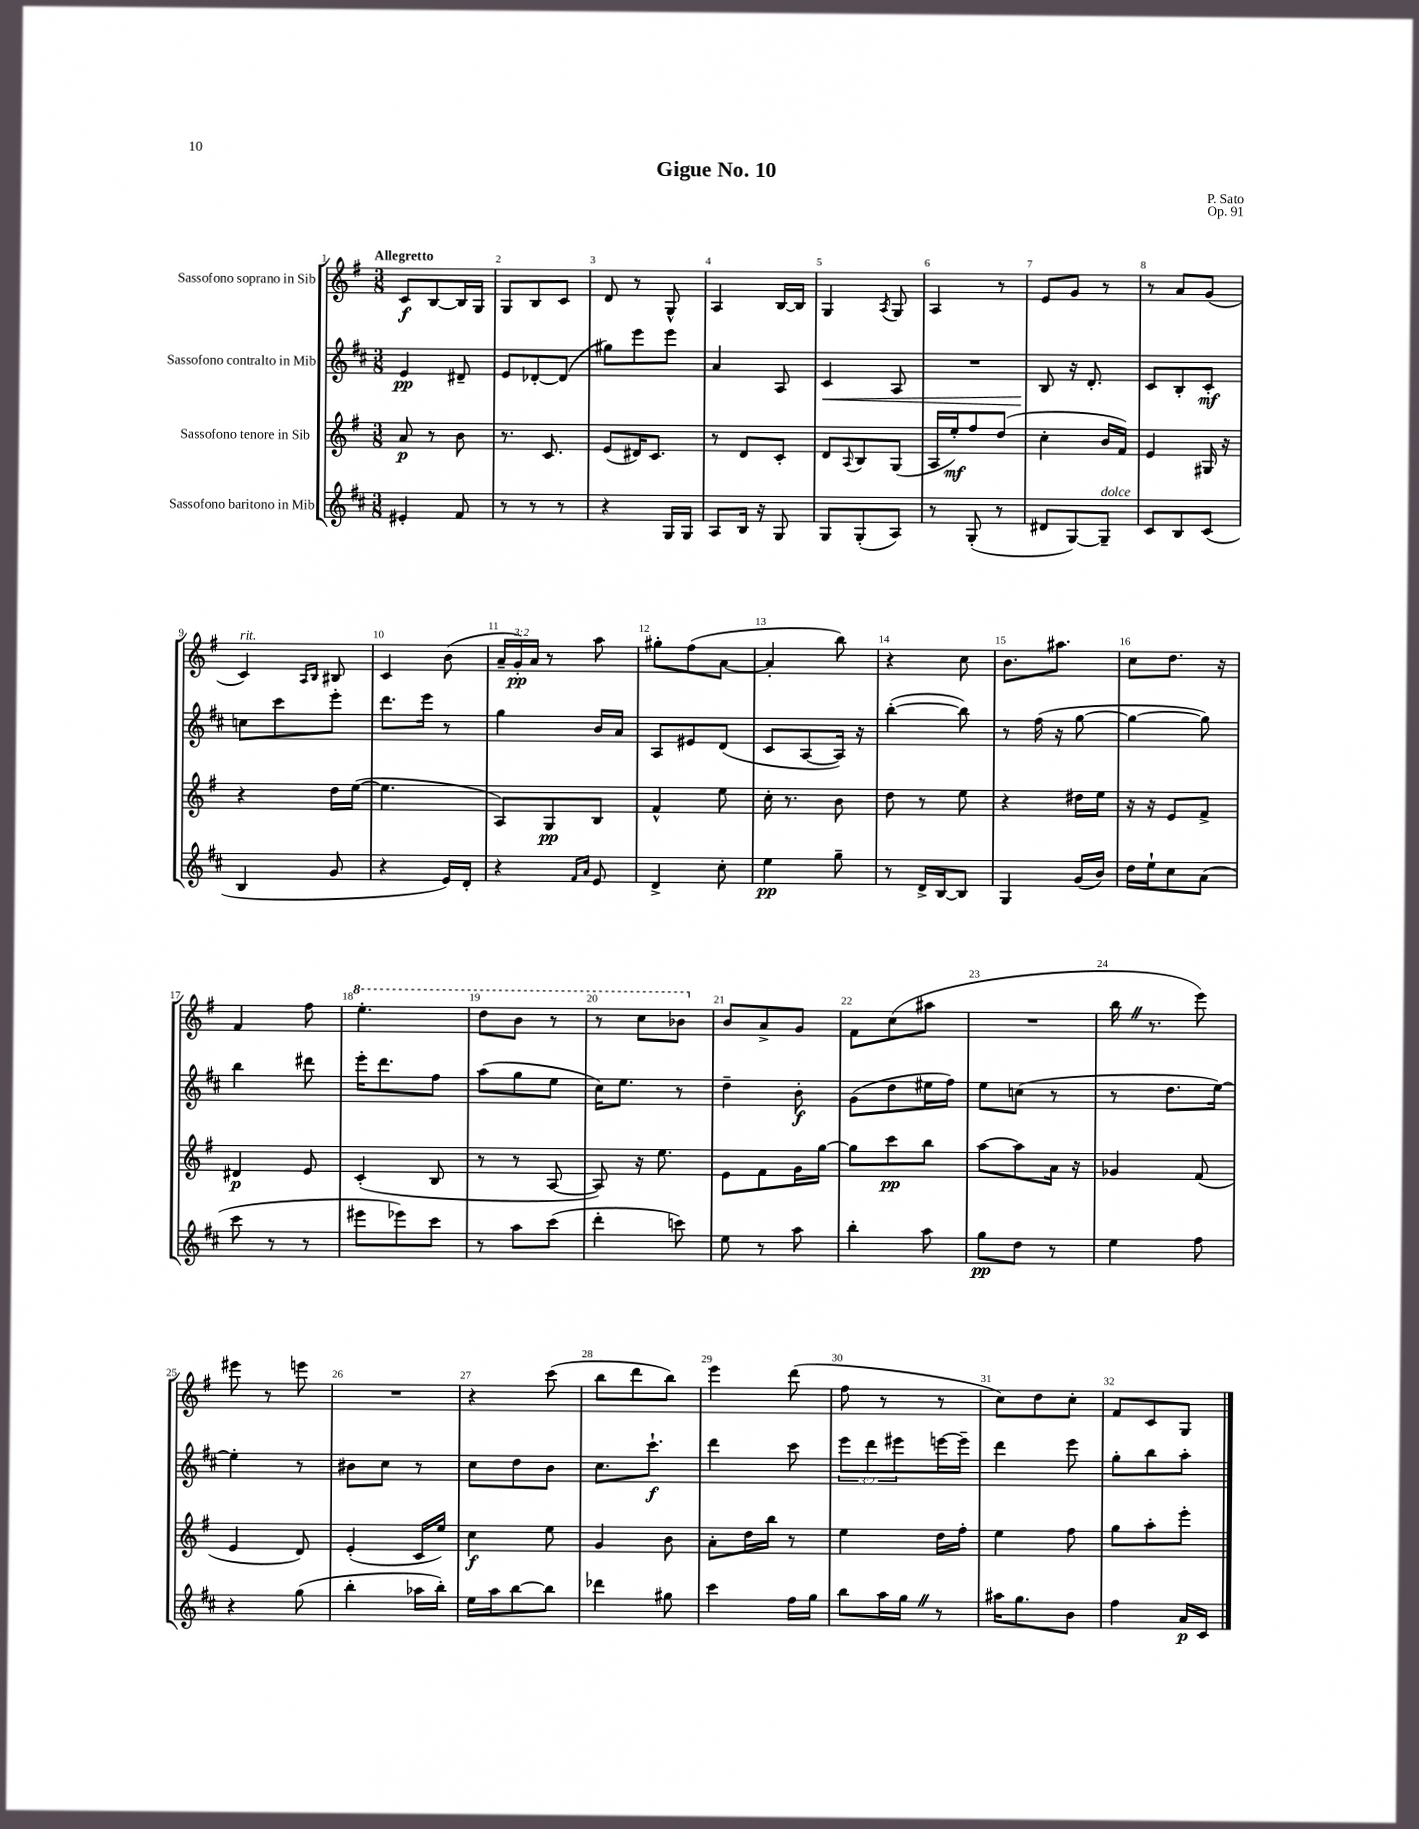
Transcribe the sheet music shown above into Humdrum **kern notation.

**kern	**kern	**kern	**kern
*staff4	*staff3	*staff2	*staff1
*clefG2	*clefG2	*clefG2	*clefG2
*k[f#c#]	*k[f#]	*k[f#c#]	*k[f#]
*M3/8	*M3/8	*M3/8	*M3/8
4e#'/	8a/	4e/	8c/L
.	8r	.	[8B/
8f#/	8b\	8d#~/	16B/]L
.	.	.	16G/JJ
=	=	=	=
8r	8.r	8e/L	8G/L
8r	.	[8d-'/	8B/
.	8.c/	.	.
8r	.	(8d-/]J	8c/J
=	=	=	=
4r	(8e/L	8gg#\L)	8d/
.	16d#/K)	8eee\	8r
.	8.c/J	.	.
16G/LL	.	8eee\J	8G^^/
16G/JJ	.	.	.
=	=	=	=
8A/L	8r	4a/	4A/
16B/Jk	8d/L	.	.
16r	.	.	.
8G/	8c'/J	8A/	[16B/LL
.	.	.	16B/]JJ
=	=	=	=
8G/L	8d/L	4c#/	4G/
.	8qqA/	.	.
(8G'/	8B/	.	.
.	.	.	8qA/
8A/J)	(8G/J	8A/	8G/
=	=	=	=
8r	16A/LL	4.r	4A/
.	16ee'/J)	.	.
(8G'/	8ff#/	.	.
8r	(8dd/J	.	8r
=	=	=	=
8d#/L	4cc'\	8B/	8e/L
[8G/)	.	16r	8g/J
.	.	8.d'/	.
8G~/]J	16b/LL	.	8r
.	16f#/JJ)	.	.
=	=	=	=
8c#/L	4e/	8c#/L	8r
8B/	.	8B'/	8a/L
(8c#/J	16G#/	8c#'/J	(8g/J
.	16r	.	.
=	=	=	=
4B/	4r	8cc\L	4c/)
.	.	8ccc#\	.
.	.	.	16qqA/LL
.	.	.	16qqB/JJ
8g/	16dd\LL	8eee'\J	8B#/
.	([16ee\JJ	.	.
=	=	=	=
4r	4.ee\]	8.ddd\L	4c/
.	.	16eee\Jk	.
16e/LL)	.	8r	(8b\
16d'/JJ	.	.	.
=	=	=	=
4r	8A/L)	4gg\	24a~/LL
.	.	.	24g'/)
.	.	.	24a/JJ
.	8G/	.	8r
16qqf#/LL	.	.	.
16qqa/JJ	.	.	.
8e/	8B/J	16b/LL	8aa\
.	.	16a/JJ	.
=	=	=	=
4d^/	4f#^^/	8A/L	8gg#'\L
.	.	8e#/	(8ff#\
8cc#'\	8ee\	(8d/J	[8a\J
=	=	=	=
4ee\	16cc'\	8c#/L	4a'/]
.	8.r	.	.
.	.	[8A/	.
8gg~\	8b\	16A/]Jk)	8bb\)
.	.	16r	.
=	=	=	=
8r	8dd\	([4bb'\	4r
16d^/LL	8r	.	.
[16B/J	.	.	.
8B/]J	8ee\	8bb\])	8cc\
=	=	=	=
4G/	4r	8r	8.b\L
.	.	(16ff#\	.
.	.	16r	8.aa#\J
(16g/LL	16dd#\LL	[8gg\	.
16b/JJ)	16ee\JJ	.	.
=	=	=	=
16dd\LL	16r	4gg\_	8cc\L
16ee`\J	16r	.	.
8cc#\	8e/L	.	8.dd\J
(8a\J	8f#^/J	8gg\])	.
.	.	.	16r
=	=	=	=
8ccc#\	4d#/	4bb\	4f#/
8r	.	.	.
8r	8e/	8ddd#\	8ff#\
=	=	=	=
8eee#\L	(4c'/	16eee'\LK	4.eee'\
.	.	8.ddd\	.
8eee-\)	.	.	.
8ccc#\J	8B/	8ff#\J	.
=	=	=	=
8r	8r	(8aa\L	8ddd\L
8aa\L	8r	8gg\	8bb\J
(8ccc#\J	[8A/	8ee\J	8r
=	=	=	=
4ddd'\	8A/])	16cc#\LK)	8r
.	.	8.ee\J	.
.	16r	.	8ccc\L
.	8.ee\	.	.
8ccc\)	.	8r	8bb-\J
=	=	=	=
8ee\	8e\L	4dd~\	8b/L
8r	8f#\	.	8a^/
8aa\	16g\L	8b'\	8g/J
.	[16gg\JJ	.	.
=	=	=	=
4bb'\	8gg\]L	(8g\L	8f#\L
.	8ccc\	8dd\	(8cc\
8aa\	8bb\J	16ee#\L	8aa#\J
.	.	16ff#\JJ)	.
=	=	=	=
8gg\L	[8aa\L	8ee\L	4.r
8dd\J	8aa\]	(8cc\J	.
8r	16a\Jk	8r	.
.	16r	.	.
=	=	=	=
4ee\	4g-/	8r	16bb\
.	.	.	8.r
.	.	8.dd\L	.
8ff#\	(8f#/	.	8eee\)
.	.	[16ee\Jk)	.
=	=	=	=
4r	4e/	4ee'\]	8eee#\
.	.	.	8r
(8gg\	8d/)	8r	8eee\
=	=	=	=
4bb'\	(4e'/	8b#\L	4.r
.	.	8cc#\J	.
16aa-\LL	16c/LL	8r	.
16bb'\JJ)	16ee/JJ)	.	.
=	=	=	=
16ee\LL	4cc\	8cc#\L	4r
16aa\J	.	.	.
[8bb\	.	8dd\	.
8bb\]J	8ee\	8b\J	(8ccc\
=	=	=	=
4ddd-\	4g/	8.cc#\L	8bb\L
.	.	.	8ddd\
.	.	8.ccc#`\J	.
8gg#\	8b\	.	8bb\J)
=	=	=	=
4ccc#\	8a'\L	4ddd\	4eee\
.	16dd\L	.	.
.	16bb\JJ	.	.
16ff#\LL	8r	8ccc#\	(8ddd\
16gg\JJ	.	.	.
=	=	=	=
8bb\L	4ee\	12eee\L	8ff#\
.	.	12ddd\	.
16aa\L	.	.	8r
.	.	12eee#\	.
16gg\JJ	.	.	.
8r	16dd\LL	[16eee\L	8r
.	16ff#'\JJ	16eee~\]JJ	.
=	=	=	=
16aa#\LK	4ee\	4ddd\	8cc\L)
8.gg\	.	.	.
.	.	.	8dd\
8b\J	8ff#\	8eee\	8cc'\J
=	=	=	=
4ff#\	8gg\L	8gg'\L	8f#/L
.	8aa'\	8bb\	8c/
16a/LL	8eee'\J	8aa'\J	8G/J
16c#/JJ	.	.	.
==	==	==	==
*-	*-	*-	*-
